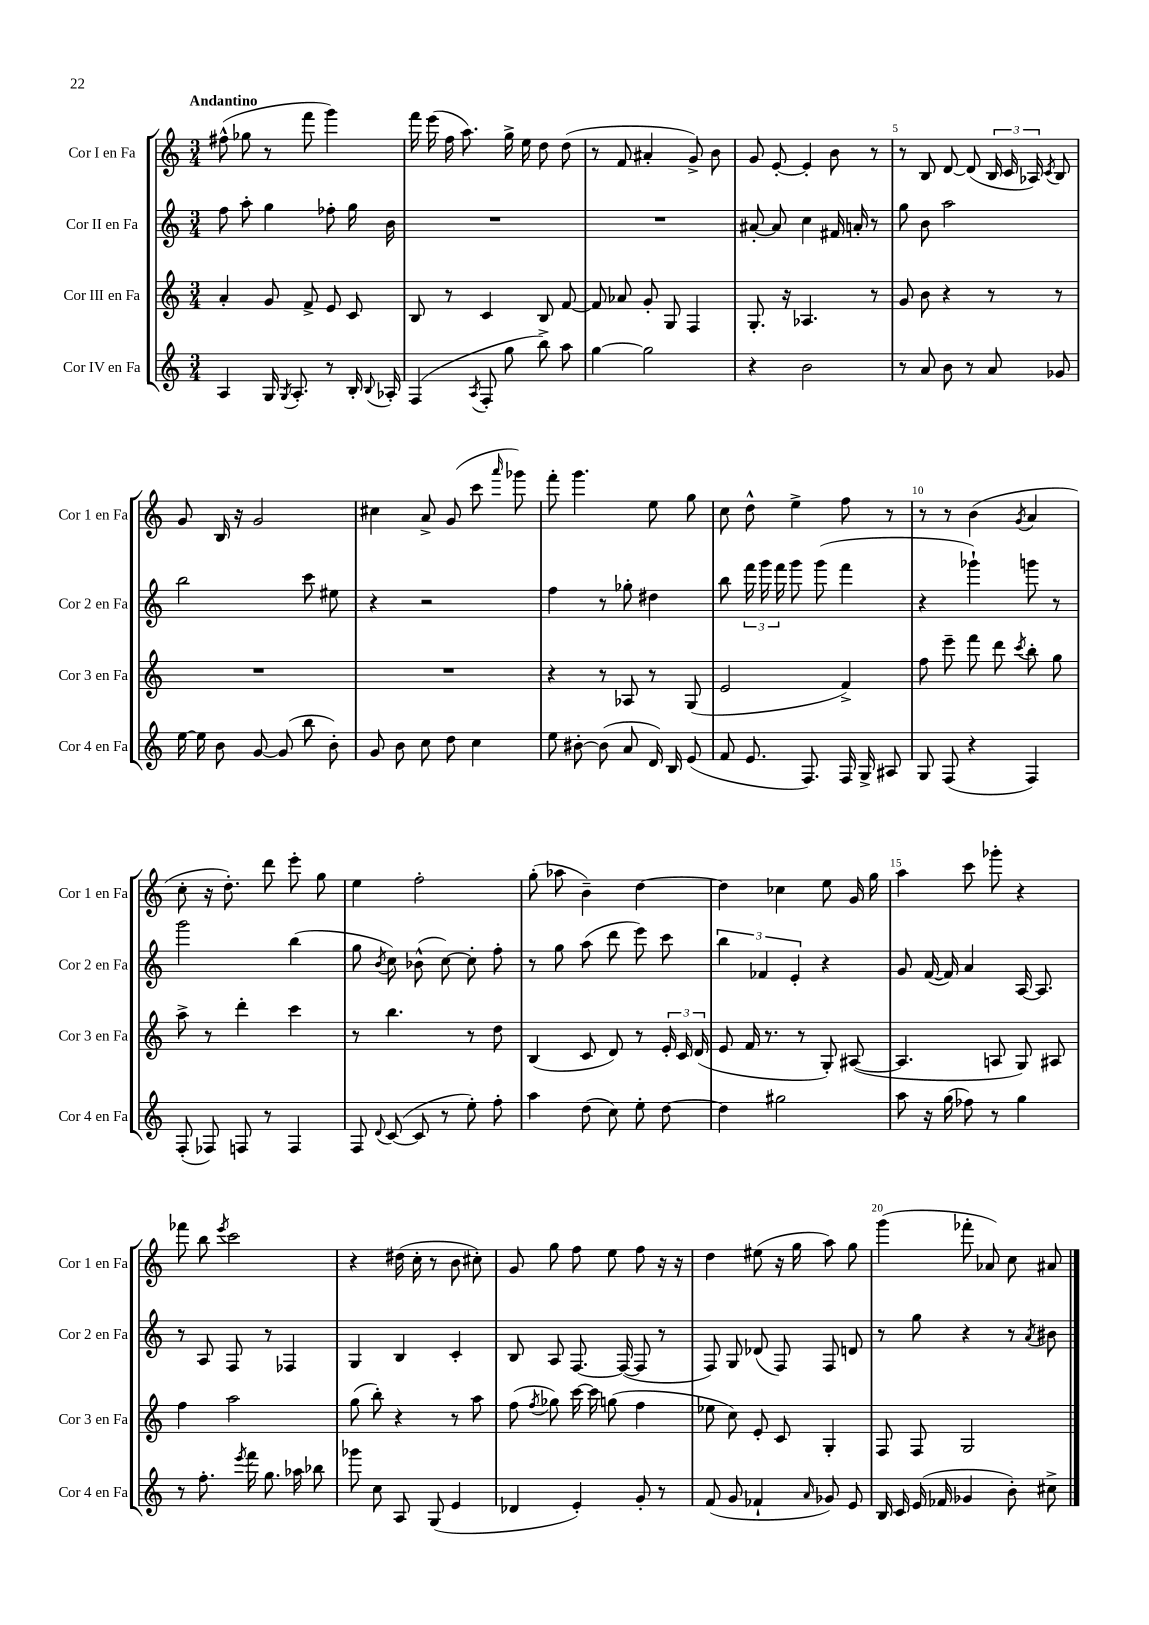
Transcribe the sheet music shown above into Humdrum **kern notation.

**kern	**kern	**kern	**kern
*part4	*part3	*part2	*part1
*staff4	*staff3	*staff2	*staff1
*I"Cor IV en Fa	*I"Cor III en Fa	*I"Cor II en Fa	*I"Cor I en Fa
*I'Cor 4 en Fa	*I'Cor 3 en Fa	*I'Cor 2 en Fa	*I'Cor 1 en Fa
*clefG2	*clefG2	*clefG2	*clefG2
*k[]	*k[]	*k[]	*k[]
*M3/4	*M3/4	*M3/4	*M3/4
=1	=1	=1	=1
!	!	!	!LO:TX:a:B:t=Andantino
4A/	4a'/	8ff\	(8ff#X^^\
.	.	8aa'\	8gg-X\
16G/	8g/	4gg\	8r
8qG/	.	.	.
8.A'/	.	.	.
.	8f^/	.	8fff\
8r	8e/	8ff-X'\	4ggg\)
16B'/	8c/	16gg\	.
8qqB/	.	.	.
16A-X'/	.	16b\	.
=2	=2	=2	=2
(4F/	8B/	2.r	16fff\
.	.	.	(16eee\
.	8r	.	16ff\
.	.	.	8.aa\)
8qA/	.	.	.
8F'/	4c/	.	.
8gg\	.	.	16gg^\
.	.	.	16ee\
8bb^\)	8B/	.	8dd\
8aa\	[8f/	.	(8dd\
=3	=3	=3	=3
[4gg\	8f/]	2.r	8r
.	8a-X/	.	8f/
2gg\]	8g'/	.	4a#X'/
.	8G/	.	.
.	4F/	.	8g^/)
.	.	.	8b\
=4	=4	=4	=4
4r	8.G'/	[8a#X'/	8g/
.	.	8a#/]	[8e'/
.	16r	.	.
2b\	4.A-X/	4cc\	4e'/]
.	.	16f#X/	8b\
.	.	16an'/	.
.	8r	8r	8r
=5	=5	=5	=5
8r	8g/	8gg\	8r
8a/	8b\	8b\	8B/
8b\	4r	2aa\	[8d/
8r	.	.	(8d/]
8a/	8r	.	24B/
.	.	.	24c/
.	.	.	24A-X/)
.	.	.	8qc/
8g-X/	8r	.	8B/
!!LO:LB:g=z
=6	=6	=6	=6
[16ee\	2.r	2bb\	8g/
16ee\]	.	.	.
8b\	.	.	16B/
.	.	.	16r
[8g/	.	.	2g/
(8g/]	.	.	.
8bb\	.	8ccc\	.
8b'\)	.	8ee#X\	.
=7	=7	=7	=7
8g/	2.r	4r	4cc#X\
8b\	.	.	.
8cc\	.	2r	8a^/
8dd\	.	.	(8g/
4cc\	.	.	8ccc\
.	.	.	16qqaaa/
.	.	.	8ggg-X\)
=8	=8	=8	=8
8ee\	4r	4ff\	8fff'\
[8b#X'\	.	.	4.ggg\
(8b#\]	8r	8r	.
8a/	8A-X/	8gg-X'\	.
16d/)	8r	4dd#X\	8ee\
16B/	.	.	.
(8e/	(8G/	.	8gg\
=9	=9	=9	=9
8f/	2e/	8bb\	8cc\
8.e/	.	24fff\	8dd^^\
.	.	24ggg\	.
.	.	24fff\	.
.	.	8ggg\	4ee^\
8.F/)	.	.	.
.	.	(8ggg\	.
16F/	4f^/)	4fff\	8ff\
16G^/	.	.	.
8A#X/	.	.	8r
=10	=10	=10	=10
8G/	8ff\	4r	8r
(8F/	8eee~\	.	8r
4r	8fff\	4ggg-X`\)	(4b\
.	8ddd\	.	.
.	8qccc/	.	8qg/
4F/)	8bb'\	8gggn\	4a/
.	8gg\	8r	.
!!LO:LB:g=z
=11	=11	=11	=11
(8F'/	8aa^\	2ggg\	8cc'\
8F-X/)	8r	.	16r
.	.	.	8.dd'\)
8Fn/	4ddd'\	.	.
8r	.	.	8ddd\
4F/	4ccc\	(4bb\	8eee'\
.	.	.	8gg\
=12	=12	=12	=12
8F/	8r	8gg\	4ee\
8qqd/	.	8qb/	.
([8c/	4.bb\	8cc\)	.
8c/]	.	(8b-X^^\	2ff'\
8r	.	[8cc\)	.
8ee'\)	8r	8cc'\]	.
8ff'\	8dd\	8ff'\	.
=13	=13	=13	=13
4aa\	(4B/	8r	(8gg'\
.	.	8gg\	8aa-X\
(8dd\	8c/	(8aa\	4b~\)
8cc\)	8d/)	8ddd\	.
8ee'\	8r	8eee\)	[4dd\
[8dd\	24e'/	8ccc\	.
.	24c/	.	.
.	(24d/	.	.
=14	=14	=14	=14
4dd\]	8e/	6bb\	4dd\]
.	16f/	.	.
.	.	6f-X/	.
.	8.r	.	.
2gg#X\	.	.	4cc-X\
.	.	6e'/	.
.	8r	.	.
.	8G'/)	4r	8ee\
.	([8A#X/	.	16g/
.	.	.	16gg\
=15	=15	=15	=15
8aa\	4.A#/]	8g/	4aa\
16r	.	([16f/	.
(16gg\	.	16f/])	.
8ff-X\)	.	4a/	8ccc\
8r	8An/	.	8ggg-X'\
4gg\	8G/)	[16A/	4r
.	.	8.A/]	.
.	8A#X/	.	.
!!LO:LB:g=z
=16	=16	=16	=16
8r	4ff\	8r	8fff-X\
8.ff'\	.	8A/	8bb\
.	.	.	8qeee/
.	2aa\	8F/	2ccc\
8qeee/	.	.	.
16fff\	.	.	.
8.gg\	.	8r	.
.	.	4F-X/	.
16aa-X\	.	.	.
8bb-X\	.	.	.
=17	=17	=17	=17
8ggg-X\	(8gg\	4G/	4r
8cc\	8bb'\)	.	.
8A/	4r	4B/	(16dd#X\
.	.	.	16cc'\
(8G/	.	.	8r
4e/	8r	4c'/	8b\
.	8aa\	.	8cc#X'\)
=18	=18	=18	=18
4d-X/	(8ff\	8B/	8g/
.	8qff/	.	.
.	8gg-X\)	8A/	8gg\
4e'/)	[16ccc\	[8.F/	8ff\
.	16ccc\]	.	.
.	(8ggn\	.	8ee\
.	.	(16F/_	.
8g'/	4ff\	8F/]	8ff\
8r	.	8r	16r
.	.	.	16r
=19	=19	=19	=19
(8f/	8ee-X\	8F/)	4dd\
8g/	8cc\)	8G/	.
4f-X`/	8e'/	(8d-X/	(8ee#X\
.	8c/	8F/)	16r
.	.	.	16gg\
16qqa/	.	.	.
8g-X/)	4G'/	8F/	8aa\)
8e/	.	8dn/	8gg\
=20	=20	=20	=20
16B/	8F/	8r	(4ggg\
16c/	.	.	.
(16e/	8F/	8gg\	.
16f-X/	.	.	.
4g-X/	2G/	4r	8fff-X'\
.	.	.	8a-X/)
8b'\)	.	8r	8cc\
.	.	8qa/	.
8cc#X^\	.	8b#X\	8a#X/
==	==	==	==
*-	*-	*-	*-
